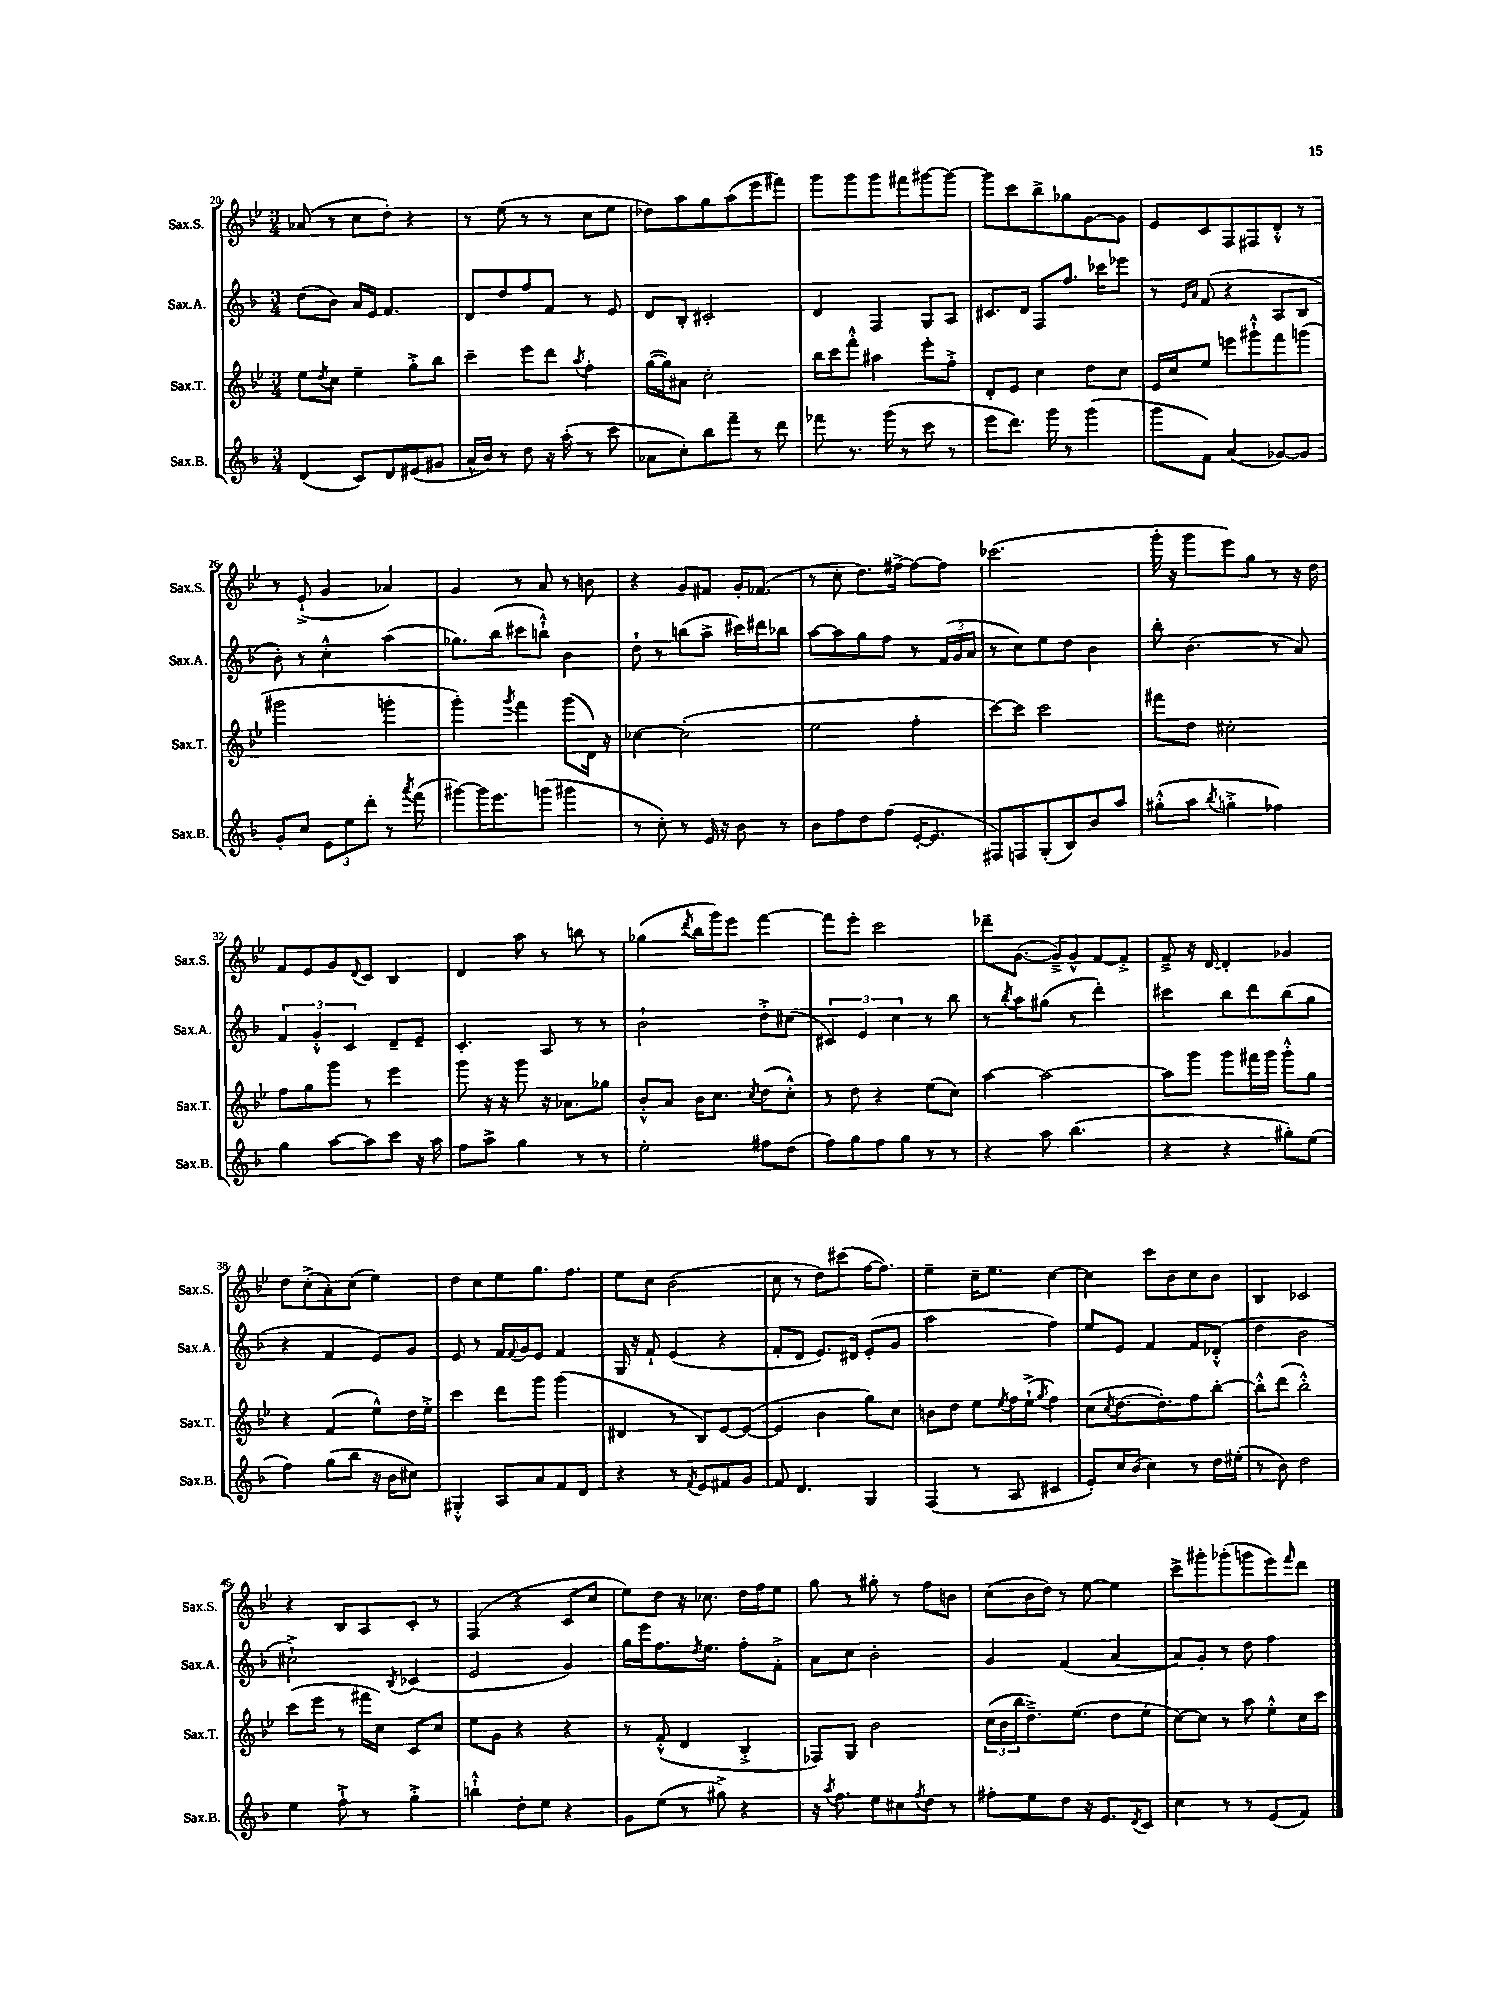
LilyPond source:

<<
\new StaffGroup <<
\new Staff = "s0" \with { instrumentName = "Sax.S." shortInstrumentName = "Sax.S." } {
    \clef treble \key bes \major \numericTimeSignature \time 3/4
    aes'8( r8 c''8 d''8-.) r4 |
    r8 ees''8( r8 r8 c''8 ees''8 |
    des''8) a''8 g''8 a''8( ees'''8 fis'''8) |
    g'''8 g'''8 g'''8 fis'''8 gis'''8~ gis'''8~ |
    gis'''8 c'''8 bes''8-> ges''8 g'8~ g'8 |
    ees'8 c'8 f8 fis8 d'8-.-^ r8 |
    r8 ees'8-!->( g'4 aes'4) |
    g'4 r8 a'8 r8 b'8 |
    r4 g'8 fis'8 g'16-. fes'8.( |
    r8 c''8-. d''8.) fis''16~-> fis''8~ fis''8 |
    ces'''2.( |
    g'''16-. r16 g'''8 ees'''8) g''8 r8 r16 d''16 |
    f'8 ees'8 g'8 \appoggiatura { d'8 } c'8 bes4 |
    d'4 a''8 r8 b''8 r8 |
    ges''4( \acciaccatura { d'''8 } bes''16 g'''16) ees'''8 f'''4~ |
    f'''8 ees'''8-. c'''2 |
    des'''8-- g'8.~( g'16--->) g'8-^ f'8~ f'8-.-> |
    f'8---> r16 d'16~ d'4-. ges'4 |
    d''8 c''8-.->( a'8-.) c''8( ees''4) |
    d''8 c''8 ees''8 g''8. f''8. |
    ees''8 c''8 bes'2( |
    c''8 r8 d''8) cis'''8( f''16~ f''8.) |
    ees''4-- c''16-- ees''8. c''4~ |
    c''4 c'''8 bes'8 c''8 bes'8 |
    bes4 ces'2 |
    r4 bes8 a8 c'8-. r8 |
    f4( r4 c'8 c''8 |
    ees''8) d''8 r16 ces''8. d''16 f''16 ees''8 |
    g''8 r8 gis''8-. r8 f''8 b'8 |
    c''8( bes'16 d''16) r8 ees''8~ ees''4 |
    c'''8-> gis'''8-. ges'''8-.( g'''8 ees'''8) \grace { f'''16 } d'''8 \bar "|." |
}
\new Staff = "s1" \with { instrumentName = "Sax.A." shortInstrumentName = "Sax.A." } {
    \clef treble \key f \major \numericTimeSignature \time 3/4
    d''8( bes'8) a'16 e'16 f'4. |
    d'8 d''8 f''8 f'8 r8 e'8 |
    d'8 bes8-. cis'2-. |
    d'4 f4 g8 a8 |
    cis'8. d'16 f8 f''8. ces'''16 ees'''8 |
    r8 \grace { e'16 a'16 } f'8( r4 a8 bes8 |
    bes'8-.) r8 c''4-.-^ a''4( |
    ges''8.) bes''16( cis'''8 b''8-!-^) bes'4 |
    d''8-! r8 b''8( a''8-> cis'''16) dis'''16 bes''8 |
    a''8~ a''8 g''8 f''8 r8 \tuplet 3/2 { f'16( g'16 a'16 } |
    r8 c''8) e''8 d''8 bes'4 |
    bes''8-. bes'4.( r8 a'8) |
    \tuplet 3/2 { f'4 g'4-.-^ c'4 } d'8-- e'8-- |
    c'4.-. a8 r8 r8 |
    bes'2-! d''8-.-> cis''8( |
    \tuplet 3/2 { cis'4) e'4 c''4 } r8 bes''8 |
    r8 \acciaccatura { bes''8 } a''8 gis''8( r8 d'''4-.) |
    cis'''4 bes''8 d'''8 bes''8( g''8 |
    r4 f'4 e'8) g'8 |
    e'8 r8 f'16 \appoggiatura { f'8 } g'16 e'8 f'4 |
    g16 r16 f'8-! e'4( r4 |
    f'8-. d'8 e'8.) dis'16 e'8-.( g'8 |
    a''2 f''4) |
    e''8 e'8 f'4 f'8 des'8-.-^( |
    d''4 bes'2 |
    cis''2-!->) \acciaccatura { bes8 } ces'4( |
    e'2 g'4) |
    g''16 e'''16 f''8. \acciaccatura { d''8 } e''8. f''8-. f'8-.-> |
    a'8 c''8 bes'2-. |
    g'4 f'4( a'4~ |
    a'8) g'8-. r8 d''8 f''4 \bar "|." |
}
\new Staff = "s2" \with { instrumentName = "Sax.T." shortInstrumentName = "Sax.T." } {
    \clef treble \key bes \major \numericTimeSignature \time 3/4
    ees''8 \acciaccatura { d''8 } c''8 ees''4-- g''8-.-> bes''8 |
    c'''4-- ees'''8 d'''8 \acciaccatura { a''8 } f''4-. |
    g''16~( g''16) ais'8 c''2-. |
    bes''16 c'''16 f'''8-.-^ ais''4 ees'''8-. f''8-.-> |
    d'8-. ees'8 c''4 d''8 c''8 |
    ees'16 c''16 ees''8 e'''8 gis'''8-!-^ f'''8 g'''8( |
    gis'''2 g'''4-. |
    g'''4-.) \acciaccatura { g'''8 } f'''4 g'''8( d'16) r16 |
    ces''4~ ces''2-.( |
    ees''2 f''4-. |
    c'''8~) c'''8 c'''2 |
    fis'''8 d''8 cis''2-. |
    f''8 g''8 g'''8 r8 ees'''4 |
    g'''8 r16 r16 g'''8 r16 aes'8. ges''8 |
    bes'8-.-^ a'8 bes'16 c''8. \acciaccatura { c''8 } d''8( c''8-.-^) |
    r8 d''8 r4 ees''8( c''8) |
    a''4~ a''2~ |
    a''8 g'''8 g'''8 fis'''16 g'''16 g'''8-.-^ g''8 |
    r4 f'4( ees''8-^) d''16 ees''16-.-> |
    c'''4 d'''8 g'''8 g'''4( |
    dis'4 r8 bes8) ees'8~ ees'8~( |
    ees'4 bes'4 g''8) c''8 |
    b'8 d''8 ees''8 \acciaccatura { ees''8 } f''16 ees''16-!->( \acciaccatura { g''8 } f''4) |
    c''8( \acciaccatura { c''8 } d''8.~ d''8.-.) f''8 bes''8~-. |
    bes''8-.-^ d'''8( bes''2-.-^) |
    c'''8( ees'''8 r8 fis'''16 c''16) c'8 c''8 |
    ees''8 g'8 r4 r4 |
    r8 f'8-.-^( d'4 bes4-.-> |
    fes8) g8 bes'2 |
    \tuplet 3/2 { c''16( bes'16 bes''16 } d''8.--->) ees''8.( d''8 ees''8-. |
    c''8~) c''8 r8 a''8 ees''8-.-^ c''16 c'''16 \bar "|." |
}
\new Staff = "s3" \with { instrumentName = "Sax.B." shortInstrumentName = "Sax.B." } {
    \clef treble \key f \major \numericTimeSignature \time 3/4
    d'4( c'8) d'8 eis'8( gis'8 |
    a'16-^ bes'16) r8 d''8 r16 a''16-.( r8 c'''8 |
    aes'8 c''8-.) bes''8 f'''8-- r8 d'''8 |
    fes'''8 r8. g'''16( r8 c'''8 r8 |
    e'''8 d'''8.) g'''16 r8 g'''4( |
    g'''8 f'8) a'4( ges'8~) ges'8 |
    g'8-. c''8 \tuplet 3/2 { e'8 e''8 d'''8-. } r8 \acciaccatura { a'''8 } f'''8( |
    gis'''8~) gis'''16 e'''8. g'''8( gis'''4 |
    r8 c''8-.) r8 e'16 r16 bes'8 r8 |
    bes'8 f''8 d''8 f''8( e'16~-. e'8. |
    fis8) f8 g8-.( bes8) bes'8 a''8 |
    gis''8-.-^( a''8 \acciaccatura { bes''8 } g''4-.-> fes''4) |
    g''4 a''8~ a''8 c'''8 r16 a''16 |
    f''8 a''8-> g''4 r8 r8 |
    e''2-. fis''8 d''8( |
    f''8) g''8 f''8 g''8 r8 r8 |
    r4 a''8 bes''4.( |
    r4 r4 gis''8-.) e''8( |
    f''4) g''8( bes''8 r16 bes'16 cis''8) |
    gis4-.-^ a8 a'8 f'8 d'8 |
    r4 r8 \acciaccatura { f'8 } e'8 fis'8 g'8 |
    f'8 d'4. g4 |
    f4( r8 a8 cis'4 |
    e'8-.) c''16 bes'16( c''4) r8 d''16 eis''16-.( |
    r8 bes'8) d''2 |
    e''4 f''8-!-> r8 g''4-.-> |
    b''4-!-^ d''8-. e''8 r4 |
    g'8 e''8( r8 gis''8->) r4 |
    r16 \acciaccatura { a''8 } f''8. e''8 cis''8 \acciaccatura { f''8 } d''8 r8 |
    fis''8-. e''8 d''8 r16 e'8. \acciaccatura { d'8 } c'8 |
    c''4 r8 r8 e'8( f'8) \bar "|." |
}
>>
>>
\layout { \context { \Score currentBarNumber = #20 } }
